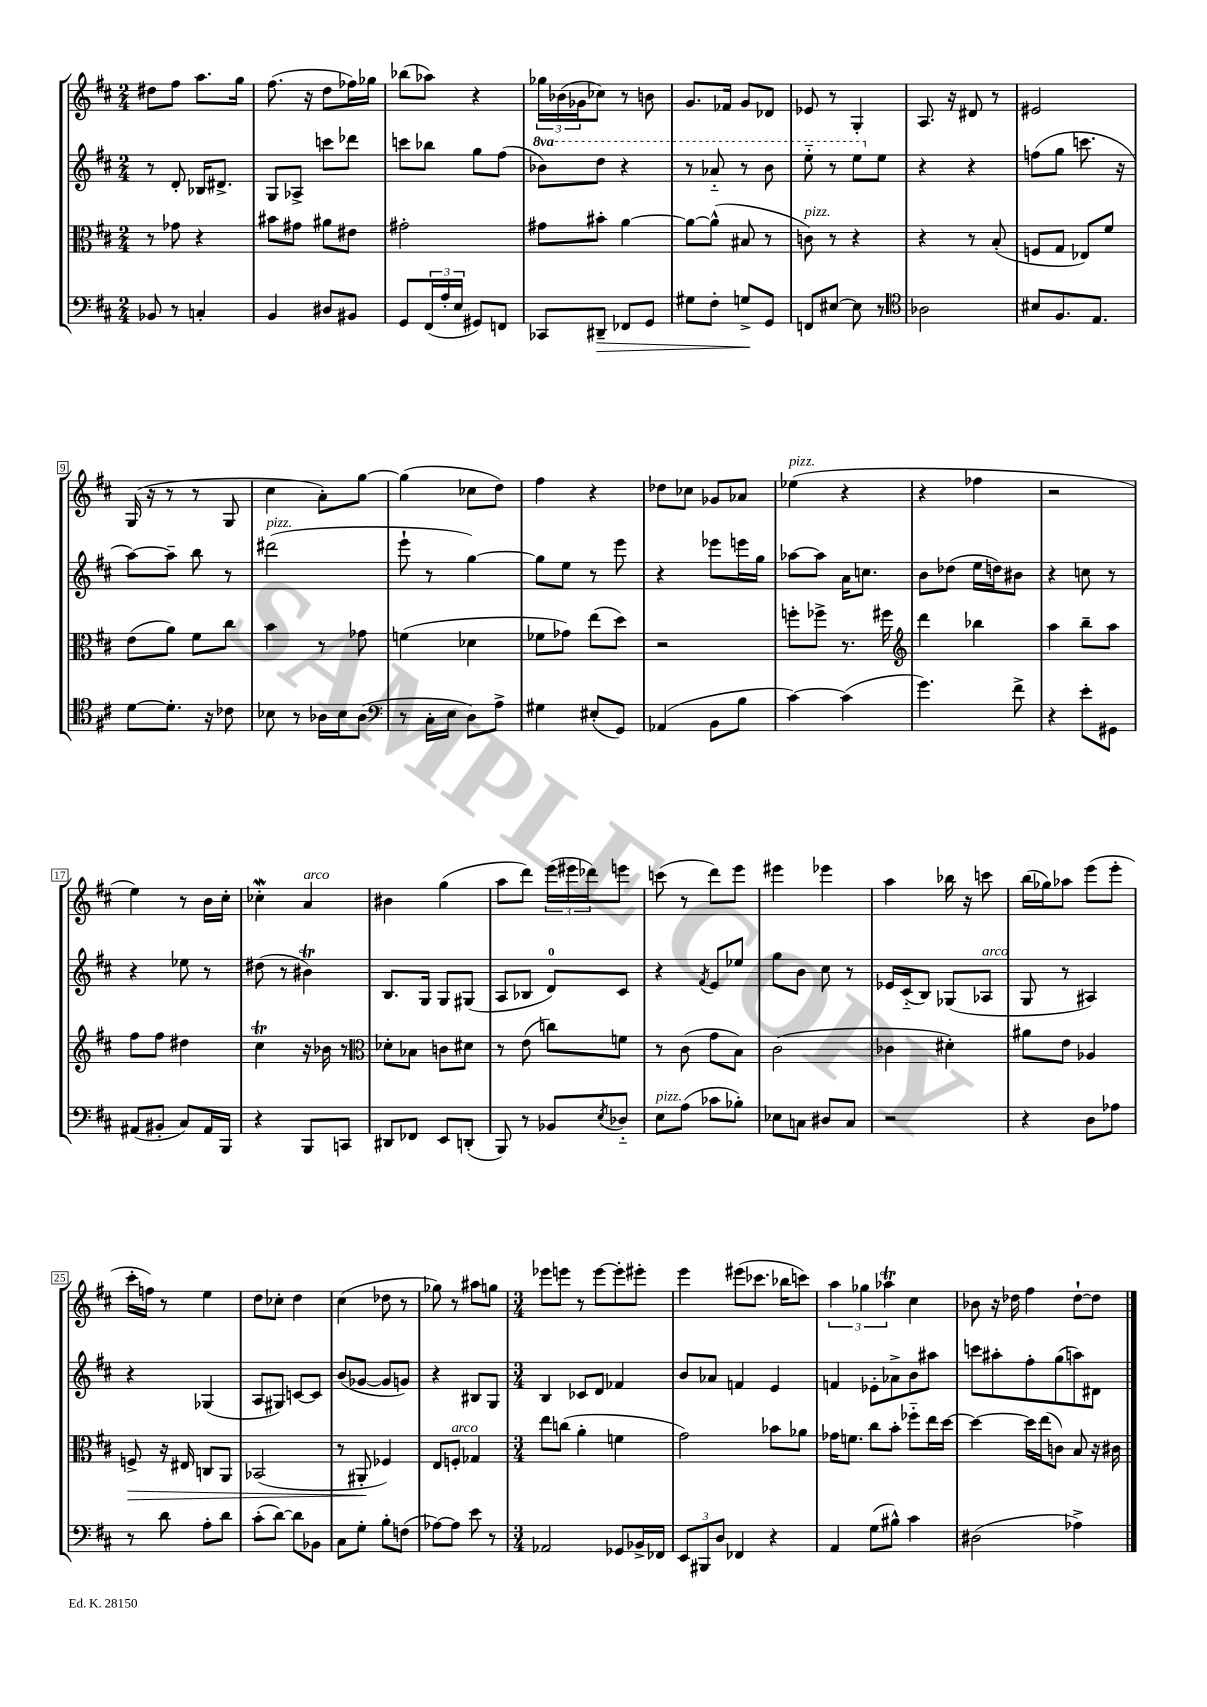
<<
\new StaffGroup <<
\new Staff = "s0" {
    \clef treble \key d \major \numericTimeSignature \time 2/4
    dis''8 fis''8 a''8. g''16 |
    fis''8.( r16 d''8 fes''16) ges''16 |
    bes''8( aes''8) r4 |
    \tuplet 3/2 { ges''16 bes'16( ges'16 } ces''8) r8 b'8 |
    g'8. fes'16 g'8 des'8 |
    ees'8 r8 g4-. |
    a8. r16 dis'8 r8 |
    eis'2 |
    g16( r16 r8 r8 g8 |
    cis''4 a'8-.) g''8~ |
    g''4( ces''8 d''8) |
    fis''4 r4 |
    des''8 ces''8 ges'8 aes'8 |
    ees''4^\markup { \italic "pizz." }( r4 |
    r4 fes''4 |
    r2 |
    e''4) r8 b'16 cis''16-. |
    ces''4-.\mordent a'4^\markup { \italic "arco" } |
    bis'4 g''4( |
    a''8 d'''8) \tuplet 3/2 { e'''16( eis'''16 des'''16) } e'''8 |
    c'''8( r8 d'''8) e'''8 |
    eis'''4 ees'''4 |
    a''4 bes''16 r16 c'''8 |
    b''16( ges''16) aes''8 e'''8( e'''8-. |
    cis'''16-. f''16) r8 e''4 |
    d''8 ces''8-. d''4 |
    cis''4( des''8 r8 |
    ges''8) r8 ais''8 g''8 |
    \numericTimeSignature \time 3/4 ees'''8 e'''8 r8 e'''8~ e'''8-. eis'''8-. |
    e'''4 eis'''8( ces'''8. bes''16 c'''8) |
    \tuplet 3/2 { a''4 ges''4 aes''4\trill } cis''4 |
    bes'8 r16 des''16 fis''4 des''8~-! des''8 \bar "|." |
}
\new Staff = "s1" {
    \clef treble \key d \major \numericTimeSignature \time 2/4 \set Staff.ottavationMarkups = #ottavation-simple-ordinals
    r8 d'8-. bes16 dis'8.-> |
    g8 aes8-> c'''8 des'''8 |
    c'''8 bes''8 g''8 fis''8( |
    \ottava #1 bes''8) d'''8 r4 |
    r8 aes''8-_ r8 b''8 |
    e'''8-_ r8 e'''8 \ottava #0 e''8 |
    r4 r4 |
    f''8( g''8 c'''8. r16 |
    a''8~) a''8-- b''8 r8 |
    dis'''2^\markup { \italic "pizz." }( |
    e'''8-! r8 g''4~) |
    g''8 e''8 r8 e'''8 |
    r4 ees'''8 e'''16 g''16 |
    aes''8~ aes''8 a'16 c''8. |
    b'8 des''8( e''16 d''16) bis'8 |
    r4 c''8 r8 |
    r4 ees''8 r8 |
    dis''8( r8 bis'4\trill) |
    b8. g16 g8 gis8( |
    a8 bes8 d'8-0) cis'8 |
    r4 \acciaccatura { fis'8 } e'8 ees''8 |
    g''8 b'8 cis''8 r8 |
    ees'16 cis'16-_( b8) ges8( aes8^\markup { \italic "arco" } |
    g8 r8 ais4) |
    r4 ges4( |
    a8 gis8) c'8~ c'8 |
    b'8( ges'8~ ges'8 g'8) |
    r4 bis8 g8 |
    \numericTimeSignature \time 3/4 b4 ces'8 d'8 fes'4 |
    b'8 aes'8 f'4 e'4 |
    f'4 ees'8-. aes'8-> b'8 ais''8 |
    c'''8 ais''8-. fis''8-. g''8( a''8) dis'8 \bar "|." |
}
\new Staff = "s2" {
    \clef alto \key d \major \numericTimeSignature \time 2/4
    r8 ges'8 r4 |
    bis'8 gis'8 ais'8 eis'8 |
    gis'2-. |
    gis'8 bis'8-. a'4~ |
    a'8~ a'8-^( bis8 r8 |
    c'8^\markup { \italic "pizz." }) r8 r4 |
    r4 r8 b8-.( |
    f8 g8 ees8) fis'8 |
    e'8( a'8) fis'8 cis''8 |
    b'4 r8 ges'8 |
    f'4( des'4 |
    fes'8 ges'8) e''8( d''8) |
    r2 |
    f''8-. fes''8-> r8. fis''16 |
    \clef treble d'''4 bes''4 |
    a''4 b''8-- a''8 |
    fis''8 fis''8 dis''4 |
    cis''4\trill r16 bes'16 r8 |
    \clef alto des'8-. bes8 c'8 dis'8 |
    r8 e'8( c''8) f'8 |
    r8 cis'8( g'8 b8) |
    cis'2( |
    ces'4 dis'4-.) |
    ais'8 e'8 aes4 |
    f8->\> r16 eis16 c8 a,8 |
    bes,2( |
    r8 ais,8-.\! fes4) |
    e8 f8-.^\markup { \italic "arco" } ges4 |
    \numericTimeSignature \time 3/4 e''8 c''8( a'4-. f'4 |
    g'2) bes'8 aes'8 |
    ges'16 f'8. cis''8 b'8-. fes''8-_ e''16 d''16~ |
    d''4~ d''16 e''16( c'8) b8 r16 cis'16 \bar "|." |
}
\new Staff = "s3" {
    \clef bass \key d \major \numericTimeSignature \time 2/4
    bes,8 r8 c4-. |
    b,4 dis8 bis,8 |
    g,8 \tuplet 3/2 { fis,16( a16-. e16 } gis,8) f,8 |
    ces,8 dis,8--\> fes,8 g,8 |
    gis8 fis8-. g8->\! g,8 |
    f,8 eis8~ eis8 r8 |
    \clef tenor aes2 |
    bis8 fis8. e8. |
    d'8~ d'8.-. r16 ces'8 |
    bes8 r8 aes16 bes16 aes8( |
    \clef bass r8 cis16-. e16 d8) a8-> |
    gis4 eis8-.( g,8) |
    aes,4( b,8 b8 |
    cis'4~) cis'4( |
    g'4.) fis'8-> |
    r4 e'8-. gis,8 |
    ais,8( bis,8-. cis8) ais,16 b,,16 |
    r4 b,,8 c,8 |
    dis,8 fes,8 e,8 d,8-.( |
    b,,8) r8 bes,8 \acciaccatura { e8 } des8-_ |
    e8^\markup { \italic "pizz." } a8( ces'8 bes8-.) |
    ees8 c8 dis8 c8 |
    r2 |
    r4 d8 aes8 |
    r8 d'8 a8-. d'8 |
    cis'8-.( d'8~) d'8 bes,8 |
    cis8 g8-. b8-. f8( |
    aes8~) aes8 e'8 r8 |
    \numericTimeSignature \time 3/4 aes,2 ges,8 bes,16-> fes,16 |
    \tuplet 3/2 { e,8 bis,,8 d8 } fes,4 r4 |
    a,4 g8( bis8-^) cis'4 |
    dis2( aes4->) \bar "|." |
}
>>
>>
\layout { \context { \Score \override BarNumber.stencil = #(make-stencil-boxer 0.1 0.3 ly:text-interface::print) } }
